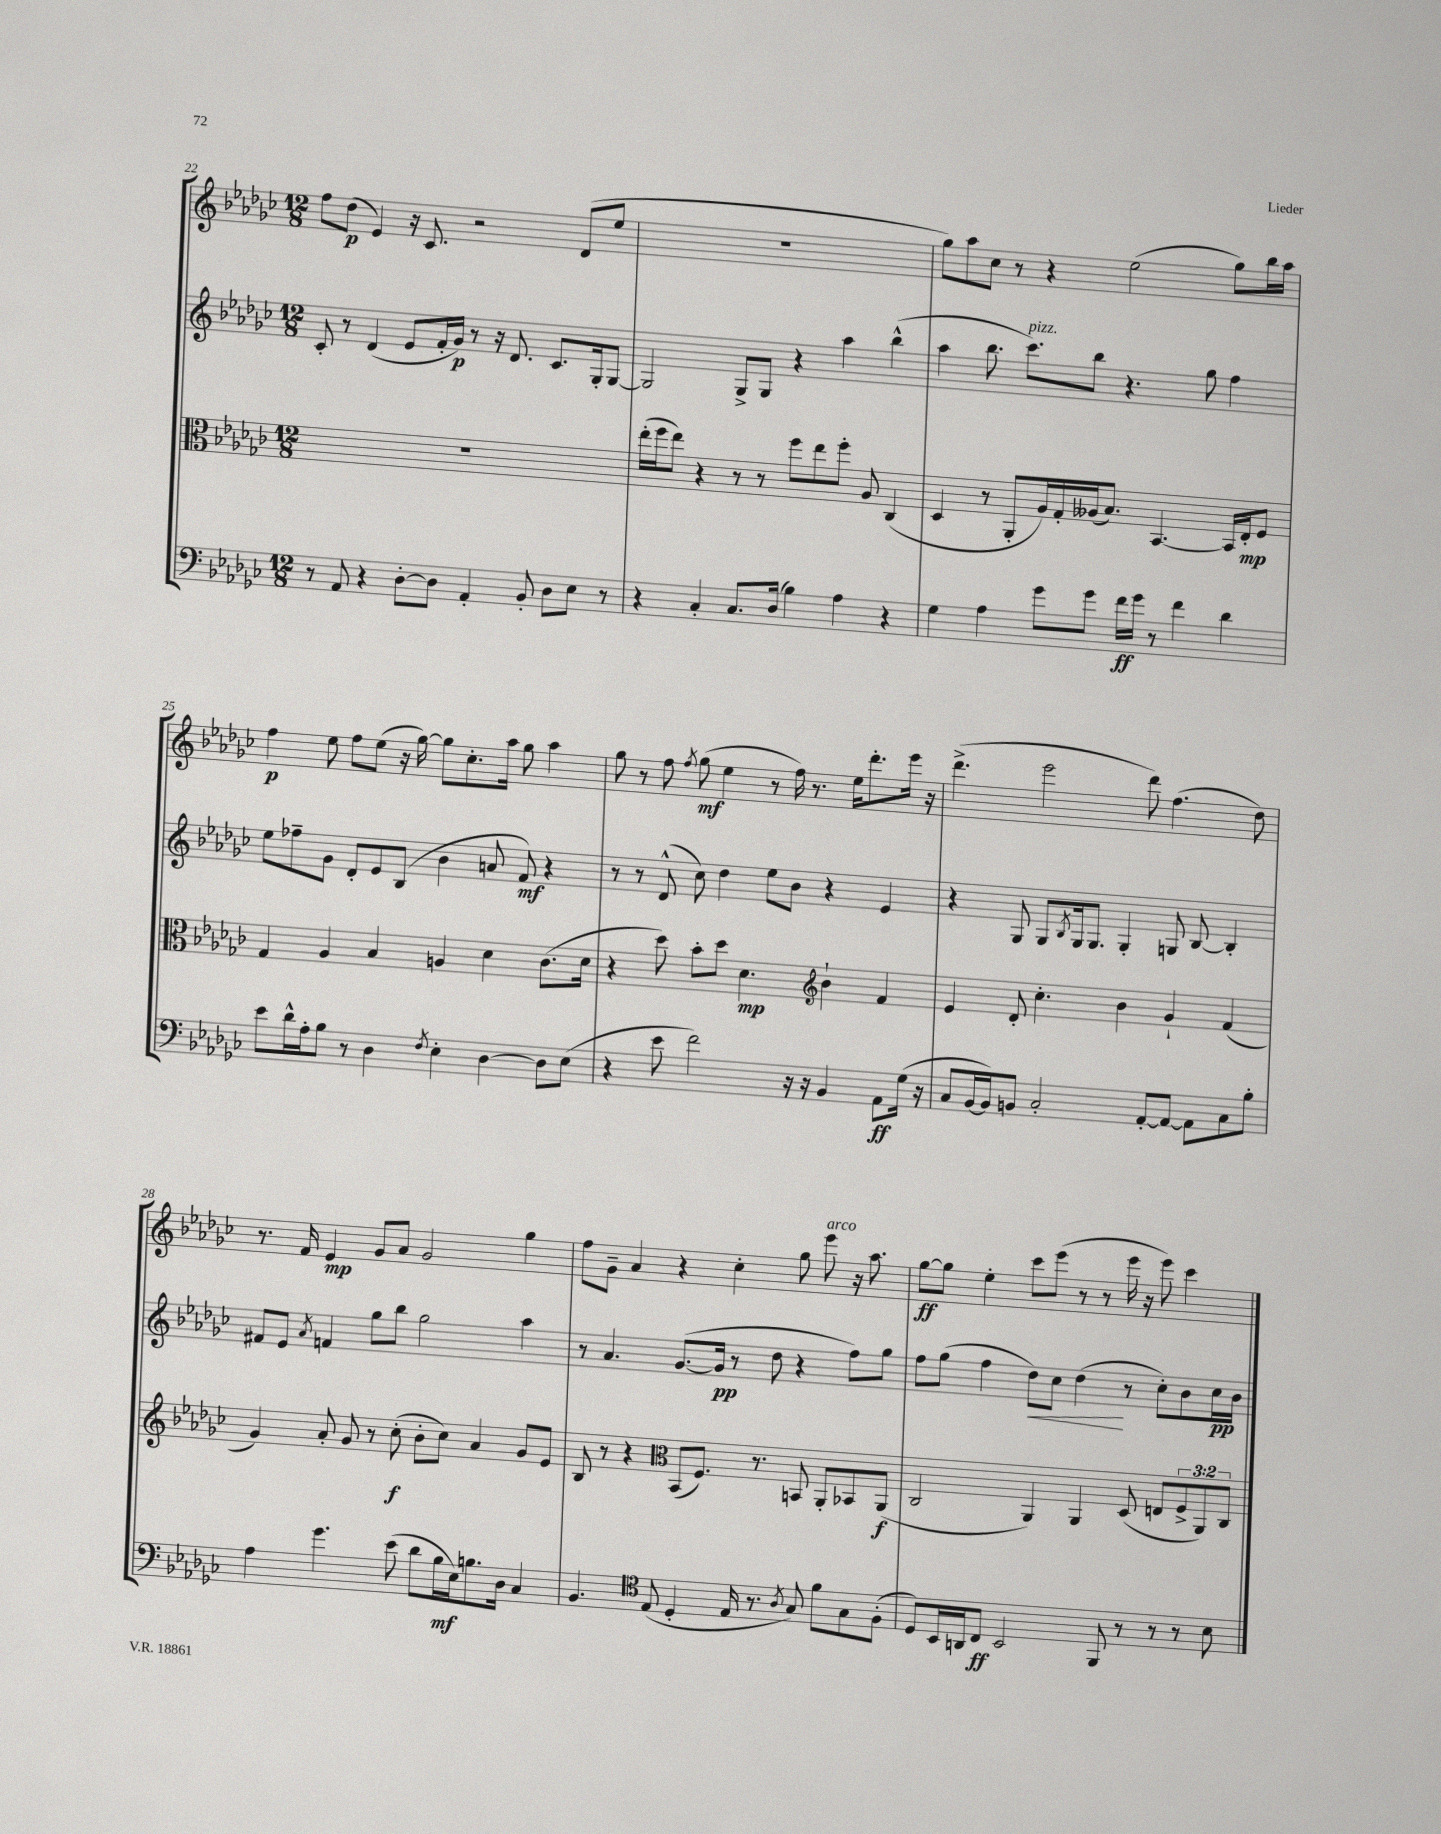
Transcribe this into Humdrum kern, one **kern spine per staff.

**kern	**dynam	**kern	**dynam	**kern	**dynam	**kern	**dynam
*part4	*part4	*part3	*part3	*part2	*part2	*part1	*part1
*staff4	*staff4	*staff3	*staff3	*staff2	*staff2	*staff1	*staff1
*clefF4	*	*clefC3	*	*clefG2	*	*clefG2	*
*k[b-e-a-d-g-c-]	*	*k[b-e-a-d-g-c-]	*	*k[b-e-a-d-g-c-]	*	*k[b-e-a-d-g-c-]	*
*M12/8	*	*M12/8	*	*M12/8	*	*M12/8	*
=22	=22	=22	=22	=22	=22	=22	=22
8r	.	1.r	.	8c-'/	.	8ff\L	.
8AA-/	.	.	.	8r	.	(8dd-\J	p
4r	.	.	.	(4d-/	.	4e-/)	.
[8D-'\L	.	.	.	8e-/L	.	16r	.
.	.	.	.	.	.	8.c-/	.
8D-\J]	.	.	.	16f'/L	.	.	.
.	.	.	.	16g-/JJ)	p	.	.
4AA-'/	.	.	.	8r	.	2r	.
.	.	.	.	16r	.	.	.
.	.	.	.	8.d-/	.	.	.
8BB-'/	.	.	.	.	.	.	.
8D-\L	.	.	.	8.c-/L	.	.	.
8E-\J	.	.	.	.	.	(8d-/L	.
.	.	.	.	16G-'/k	.	.	.
8r	.	.	.	[8G-/J	.	8ee-/J	.
=23	=23	=23	=23	=23	=23	=23	=23
4r	.	(16ee-'\LL	.	2G-/]	.	1.r	.
.	.	16ff\J	.	.	.	.	.
.	.	8ee-\J)	.	.	.	.	.
4C-'/	.	4r	.	.	.	.	.
8.C-/L	.	8r	.	8G-^/L	.	.	.
.	.	8r	.	8G-/J	.	.	.
(16D-/Jk	.	.	.	.	.	.	.
4B-\)	.	8ff\L	.	4r	.	.	.
.	.	8ee-\	.	.	.	.	.
4A-\	.	8ff'\J	.	4aa-\	.	.	.
.	.	8A-/	.	.	.	.	.
4r	.	(4C-/	.	(4bb-^^\	.	.	.
=24	=24	=24	=24	=24	=24	=24	=24
4G-\	.	4D-/	.	4aa-\	.	8gg-\L)	.
.	.	.	.	.	.	8aa-\	.
4A-\	.	8r	.	8.bb-\	.	8cc-\J	.
.	.	8AA-'/L	.	.	.	8r	.
!	!	!	!	!LO:TX:a:i:t=pizz.	!	!	!
.	.	.	.	8.ccc-\L)	.	.	.
8g-\L	.	16A-/L)	.	.	.	4r	.
.	.	16G-'/	.	.	.	.	.
8g-\J	.	(16A--X/J	.	8bb-\J	.	.	.
.	.	8.B-/J)	.	.	.	.	.
16f\LL	ff	.	.	4.r	.	(2ee-\	.
16g-\JJ	.	.	.	.	.	.	.
8r	.	[4.BB-/	.	.	.	.	.
4f\	.	.	.	.	.	.	.
.	.	.	.	8gg-\	.	.	.
4d-\	.	16BB-/LL]	.	4ff\	.	8gg-\L)	.
.	.	16E-'/J	mp	.	.	.	.
.	.	8F/J	.	.	.	16bb-\L	.
.	.	.	.	.	.	16aa-\JJ	.
!!LO:LB:g=z
=25	=25	=25	=25	=25	=25	=25	=25
8e-\L	.	4G-/	.	8ee-\L	.	4ff\	p
16d-^^\L	.	.	.	8ff-X~\	.	.	.
16A-'\J	.	.	.	.	.	.	.
8B-\J	.	4A-/	.	8g-\J	.	8ee-\	.
8r	.	.	.	8d-'/L	.	8ff\L	.
4D-\	.	4B-/	.	8e-/	.	(8ee-\J	.
.	.	.	.	(8B-/J	.	16r	.
.	.	.	.	.	.	[16gg-\)	.
8qF/	.	.	.	.	.	.	.
4E-'\	.	4An/	.	4b-\	.	8gg-\L]	.
.	.	.	.	.	.	8.cc-'\	.
[4D-\	.	4d-\	.	8an/	.	.	.
.	.	.	.	.	.	16aa-\Jk	.
.	.	.	.	8f/)	mf	8gg-\	.
8D-\L]	.	(8.c-\L	.	4r	.	4aa-\	.
(8E-\J	.	.	.	.	.	.	.
.	.	16d-\Jk	.	.	.	.	.
=26	=26	=26	=26	=26	=26	=26	=26
4r	.	4r	.	8r	.	8gg-\	.
.	.	.	.	8r	.	8r	.
8e-\	.	8dd-\)	.	(8d-^^/	.	8ff\	.
.	.	.	.	.	.	8qff/	.
2f\)	.	8b-'\L	.	8cc-\)	.	(8gg-\	mf
.	.	8dd-\J	.	4dd-\	.	4ee-\	.
.	.	4.d-\	mp	.	.	.	.
.	.	.	.	8ee-\L	.	8r	.
16r	.	.	.	8b-\J	.	16ff\)	.
16r	.	.	.	.	.	8.r	.
*	*	*clefG2	*	*	*	*	*
4BB-/	.	4b-`\	.	4r	.	.	.
.	.	.	.	.	.	16ee-\KL	.
.	.	.	.	.	.	8.ddd-'\	.
8AA-\L	ff	4f/	.	4e-/	.	.	.
(16G-\Jk	.	.	.	.	.	16eee-\Jk	.
16r	.	.	.	.	.	16r	.
=27	=27	=27	=27	=27	=27	=27	=27
8C-/L	.	4e-/	.	4r	.	(4.ddd-^\	.
[16BB-/L	.	.	.	.	.	.	.
16BB-/J])	.	.	.	.	.	.	.
8BBn/J	.	8d-'/	.	8G-/	.	.	.
2C-'/	.	4.cc-'\	.	8G-/L	.	2eee-\	.
.	.	.	.	8qB-/	.	.	.
.	.	.	.	16G-/k	.	.	.
.	.	.	.	8.G-/J	.	.	.
.	.	4b-\	.	4G-'/	.	.	.
[8AA-'/L	.	.	.	.	.	8ddd-\)	.
8AA-/J_	.	4g-`/	.	8Gn/	.	(4.ff\	.
8AA-\L]	.	.	.	[8B-/	.	.	.
8C-\	.	(4f/	.	4B-'/]	.	.	.
8B-'\J	.	.	.	.	.	8dd-\)	.
!!LO:LB:g=z
=28	=28	=28	=28	=28	=28	=28	=28
4A-\	.	4g-/)	.	8f#X/L	.	8.r	.
.	.	.	.	8e-/J	.	.	.
.	.	.	.	.	.	16f/	.
.	.	.	.	8qa-/	.	.	.
4.g-\	.	8a-'/	.	4fn/	.	4e-/	mp
.	.	8g-/	.	.	.	.	.
.	.	8r	.	8gg-\L	.	8g-/L	.
(8e-\	.	(8cc-'\	f	8bb-\J	.	8a-/J	.
8d-\L	.	8b-'\L	.	2gg-\	.	2g-/	.
16B-\L	mf	8cc-\J)	.	.	.	.	.
16E-\J)	.	.	.	.	.	.	.
8.Bn\	.	4a-/	.	.	.	.	.
16D-\Jk	.	.	.	.	.	.	.
4C-/	.	8g-/L	.	4aa-\	.	4gg-\	.
.	.	8e-/J	.	.	.	.	.
=29	=29	=29	=29	=29	=29	=29	=29
4.BB-/	.	8B-/	.	8r	.	8ff\L	.
.	.	8r	.	4.a-/	.	8g-~\J	.
.	.	4r	.	.	.	4a-/	.
*clefC4	*	*	*	*	*	*	*
(8E-/	.	.	.	.	.	.	.
*	*	*clefC3	*	*	*	*	*
4D-'/	.	(8BB-/L	.	([8.g-/L	.	4r	.
.	.	8.F/J)	.	.	.	.	.
.	.	.	.	16g-/Jk]	pp	.	.
16E-/	.	.	.	8r	.	4cc-'\	.
8.r	.	8.r	.	.	.	.	.
.	.	.	.	8dd-\	.	.	.
8qA-/	.	.	.	.	.	.	.
8G-/)	.	8BBn/	.	4r	.	8gg-\	.
!	!	!	!	!	!	!LO:TX:a:i:t=arco	!
8f\L	.	8AA-'/L	.	.	.	8eee-\	.
8G-\	.	8BB-X/	.	8ff\L)	.	16r	.
.	.	.	.	.	.	8.aa-\	.
(8F'\J	.	(8AA-/J	f	8gg-\J	.	.	.
=30	=30	=30	=30	=30	=30	=30	=30
8D-/L)	.	2C-/	.	8ff\L	.	[8gg-\L	ff
16BB-/L	.	.	.	(8gg-\J	.	8gg-\J]	.
16AAn/J	.	.	.	.	.	.	.
8C-/J	ff	.	.	4ff\	.	4ee-'\	.
2BB-/	.	.	.	.	.	.	.
!	!	!	!	!	!LO:HP:b	!	!
.	.	4AA-/)	.	8dd-\L)	<	8ccc-\L	.
.	.	.	.	8cc-\J	.	(8eee-\J	.
.	.	4AA-/	.	(4dd-\	.	8r	.
8FF/	.	.	.	.	.	8r	.
8r	.	(8D-/	.	8r	[	16eee-\	.
.	.	.	.	.	.	16r	.
8r	.	8En/L	.	8cc-'\L)	.	8eee-\)	.
8r	.	12F^/	.	8b-\	.	4ccc-\	.
.	.	12AA-/)	.	.	.	.	.
8B-\	.	.	.	16cc-\L	pp	.	.
.	.	12C-/J	.	.	.	.	.
.	.	.	.	16b-\JJ	.	.	.
==	==	==	==	==	==	==	==
*-	*-	*-	*-	*-	*-	*-	*-
